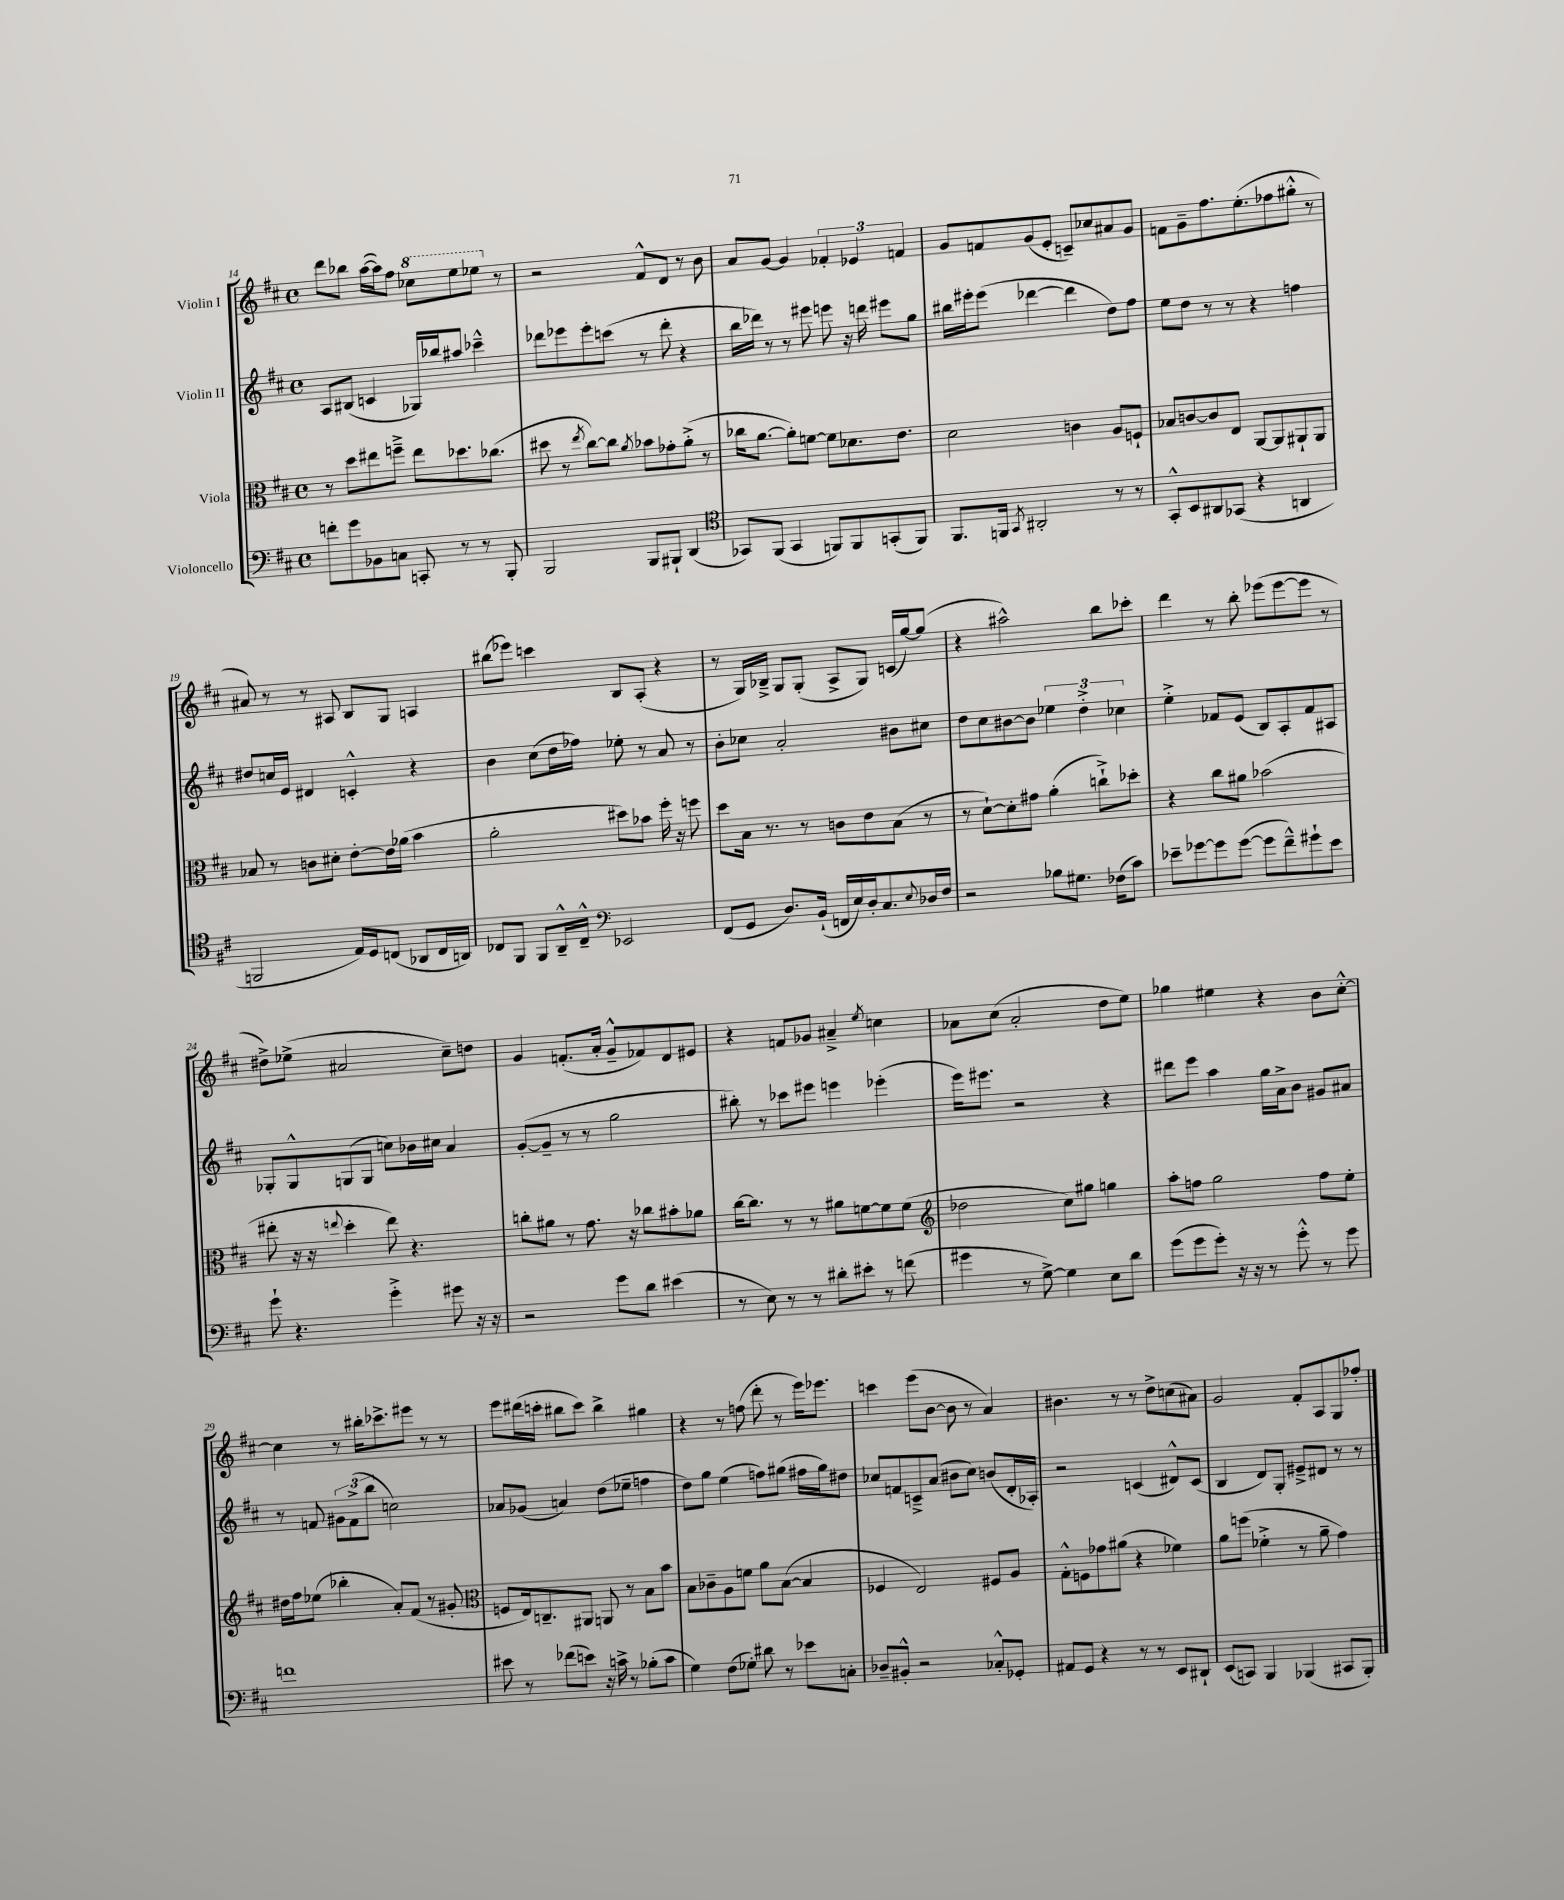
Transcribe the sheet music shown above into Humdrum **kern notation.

**kern	**kern	**kern	**kern
*part4	*part3	*part2	*part1
*staff4	*staff3	*staff2	*staff1
*I"Violoncello	*I"Viola	*I"Violin II	*I"Violin I
*clefF4	*clefC3	*clefG2	*clefG2
*k[f#c#]	*k[f#c#]	*k[f#c#]	*k[f#c#]
*M4/4	*M4/4	*M4/4	*M4/4
*met(c)	*met(c)	*met(c)	*met(c)
=14	=14	=14	=14
8fn'\L	8r	8A/L	8ddd\L
8g\	8dd\L	(8B#X/J	8bb-X\J
8BB-X\	8ee#X\	4cn/	([16aa\LL
.	.	.	16aa\J])
8Cn\J	8ffn~^\J	.	8ff#\J
*	*	*	*8va
8CCn'/	8ee#\L	16G-X/LL)	8ccc-X\L
.	.	16bb-X/J	.
8r	8.dd-X\	8aa#X/J	8eee\
8r	.	4ccc-X~^^\	8eee-X\J
.	(8.cc-X\J	.	.
*	*	*	*X8va
8BBB'/	.	.	8r
=15	=15	=15	=15
2BBB/	8dd#X\	8ddd-X\L	2r
.	8r	8eee-X\	.
.	8qee/	.	.
.	[8cc#\L)	8eee-'\	.
.	8cc#\J]	(8cccn\J	.
.	8qa/	.	.
8BBB/L	8b-X\L	8r	8f#^^/L
8BBB#X`/J	8g-X'\	8ddd-'\	8d/J
(4DD/	(8a'^\J	4r	8r
.	8r	.	8b\
=16	=16	=16	=16
*clefC4	*	*	*
8GG-X/L)	16cc-X\KL	16bb\LL	8a/L
.	[8.a\J	16ddd-X\JJ)	.
(8FF#/J	.	8r	[8g/J
4GG-/	8a'\L])	8r	4g/]
.	[8fn\J	8eee#X\	.
8FFn/L)	8f\L]	8eeen\	6f-X'/
8FF/	8.d-X\	16r	.
.	.	.	6e-X/
.	.	16dddn\	.
(8GGn'/	.	8eee#X\L	.
.	8.e\J	.	.
.	.	.	6fn/
8FF/J)	.	8gg\J	.
=17	=17	=17	=17
8.FF#/L	2d\	16bb#X\LL	8g/L
.	.	16eee#X'\J	.
.	.	(8eee#\J	8fn/
16FFn/Jk	.	.	.
8qGG/	.	.	.
2AA#X'/	.	[4ddd-X\	(8g/
.	.	.	8e'/J
.	4cn\	4ddd-\]	8cn~/L)
.	.	.	8cc-X/
8r	8A/L	8dd\L)	8a#X/
8r	8Fn`/J	8ff#\J	8g/J
=18	=18	=18	=18
8GG'^^/L	8B-X/L	8ee\L	8fn\L
8BB/	[8cn/	8dd\J	8g~\
8AA#X/	8c/]	8r	8.ff#\
(8GG-X/J	8E/J	8r	.
.	.	.	(8.ee'\
4r	[8AA/L	4r	.
.	8AA/]	.	8ff-X\
4AAn/	8AA#X`/	4ffn\	8gg#X'^^\J
.	8AA#/J	.	8r
!!LO:LB:g=z
=19	=19	=19	=19
2FFn/	8B-X/	8dd#X/L	8a#X/)
.	8r	16ccn/L	8r
.	.	16e/JJ	.
.	8cn\L	4d#X/	8r
.	8d#X'\J	.	8A#X/
16E/LL)	[8e'\L	4cn'^^/	8B/L
16D/J	.	.	.
(8Cn/J	16e\L]	.	8G/J
.	(16a-X\JJ	.	.
8AA-X/L	4b\	4r	4An/
16C/L	.	.	.
16AAn/JJ)	.	.	.
=20	=20	=20	=20
8C-X/L	2a'\	4b\	(8bb#X\L
8FF#/J	.	.	8eee-X\J)
8FF#/L	.	(8cc#\L	4cccn\
16AA~^^/L	.	16dd\L	.
16C-~^^/JJ	.	16ff-X\JJ)	.
*clefF4	*	*	*
2EE-X/	8dd#X\L)	8ee-X'\	8B/L
.	8b-X\J	8r	(8A'/J
.	16ff#'\	8a/	4r
.	16r	.	.
.	8ffn\	8r	.
=21	=21	=21	=21
(8FF#/L	8dd\L	8b'\L	8r
8GG/J	16B\Jk	8cc-X\J	16G/LL)
.	8.r	.	16B-X~^/JJ
8.D/L)	.	2a'/	8G/L
.	8r	.	(8G'/J
(16BB`/Jk	.	.	.
16FFn/LL	8cn\L	.	8A^/L
16E/)	.	.	.
16D'/J	8e\	.	8G/J)
8.C#/	.	.	.
.	(8B\J	8b#X\L	(16cn/LL
.	.	.	[16gg/J)
8qqE/	.	.	.
16D-X/L	8r	8cc#X\J	(8gg/J]
16F#/JJ	.	.	.
=22	=22	=22	=22
2r	8r	8dd\L	4r
.	[8d`\L)	8cc#\	.
.	8d'\]	[8b#X\	2aa#X^^\)
.	8g#X\J	8b#\J]	.
8B-X\L	(4a'\	6ee-X\	.
8.G#X\J	.	.	.
.	.	6dd'^\	.
.	8ccn`^\L)	.	8bb\L
(16F-X\KL	.	.	.
.	.	6cc-X\	.
8c#\J)	8dd-X'\J	.	8ccc-X'\J
=23	=23	=23	=23
8e-X~\L	4r	4ee'^\	4ddd\
[8g-X\	.	.	.
8g-\]	8cc#\L	8f-X/L	8r
([8g-\J	8a#X\J	(8e/J	8bb'\
8g-\L]	(2b-X\	8B/L)	(8eee-X\L
8f#~^^\)	.	8A'/	[8eee-\
8g#X`\	.	8f-/	8eee-\J]
8e-\J	.	8A#X/J	8r
!!LO:LB:g=z
=24	=24	=24	=24
8g`\	8ee#X'\	8G-X'/L	8dd#X^\L)
4.r	16r	8G-^^/	(8ee-X^\J
.	16r	.	.
.	8qqeen/	.	.
.	4dd'\	(8Gn/	2a#X/
.	.	8G/J	.
4g'^\	8ee\)	8ccn\L)	.
.	4.r	16b-X\L	.
.	.	16cc#X\JJ	.
8g#X\	.	4a/	8cc#~\L)
16r	.	.	8ddn\J
16r	.	.	.
=25	=25	=25	=25
2r	8ccn'\L	([8g'/L	4g/
.	8a#X\J	8g~/J]	.
.	8r	8r	(8.fn'/L
.	8.g\	8r	.
.	.	.	16a'/Jk
8g\L	.	2gg\	8g~^^/L
.	16r	.	.
8d\J	8cc-X\L	.	8f-X/)
(4e#X\	8b#X'\	.	8d/
.	8a-X\J	.	8e#X/J
=26	=26	=26	=26
8r	[16cc#\KL	8bb#X'\)	4r
.	8.cc#\J]	.	.
8E\)	.	8r	.
8r	8r	8ccc-X\L	8fn/L
8r	8r	8eee#X\J	8g-X/J
8d#X'\L	8a#X\L	4eeen\	4a#X~^/
8e#X'\J	[8fn\	.	.
.	.	.	8qee/
8r	8f\]	(4eee-X'\	4ccn\
(8fn\	(8f\J	.	.
=27	=27	=27	=27
*	*clefG2	*	*
4g#X\	2dd-X\	16eee\KL)	8a-X\L
.	.	8.eee#X\J	.
.	.	.	(8cc#\J
8r	.	2r	2a-'/
[8G^\)	.	.	.
4G\]	8cc#\L)	.	.
.	8gg#X\J	.	.
8E\L	4ggn\	4r	8dd\L
8d\J	.	.	8ee\J)
=28	=28	=28	=28
(8g\L	8aa'\L	8ddd#X\L	4gg-X\
8g\	8ffn\J	8eee\J	.
8g'\J)	2gg\	4aa\	4ee#X\
16r	.	.	.
16r	.	.	.
8r	.	16gg\LL	4r
.	.	16a^\J	.
8g'^^\	.	8b\J	.
8r	8ff\L	8g#X/L	8b\L
8g\	8ee'\J	8a#X/J	[8cc#'^^\J
!!LO:LB:g=z
=29	=29	=29	=29
1fn	16dd#X\LL	8r	4cc#\]
.	16ff#\J	.	.
.	(8ee-X\J	8fn/	.
.	4bb-X'\	12g#X\L	8r
.	.	(12f^\	.
.	.	.	16bb#X'\KL
.	.	12bb\J	.
.	.	.	8.ccc-X^\
.	8a'/L)	2ccn\)	.
.	(8f#/J	.	8eee#X\J
.	8r	.	8r
.	8g#X'/	.	8r
=30	=30	=30	=30
*	*clefC3	*	*
8e#X\	8Fn/L	8a-X/L	8eee\L
8r	16E/k)	(8g-X/J	(16ddd#X\L
.	8.Cn~/	.	16cccn'\JJ
(8f-X\L	.	4an/)	8bb#X\L
8en\J)	8AA#X/J	.	8ccc\J)
16r	8AAn/	(8dd\L	4bb#^\
16cn^\	.	.	.
8r	8r	8ee-X~\J	.
(8B-X'\L	8B\L	4ffn\	4gg#X\
8c\J	8b\J	.	.
=31	=31	=31	=31
4G\)	8B\L	8dd\L)	4r
.	8c-X~\	8gg\J	.
(8F#\L	8A\	(4ee\	8r
8G-X'\J)	8fn\J	.	(8ffn\
8d#X\	8a\L	8ffn\L)	8ddd'\
8r	([8B\J	(8gg#X\J	8r
8e-X\L	4B/]	16ff#X\LL	16eee\KL)
.	.	16gg#\J)	8.eee-X\J
8Cn'\J	.	8dd#X\J	.
=32	=32	=32	=32
8D-X~/L	4F-X/	8cc-X/L	4cccn\
8BB#X'^^/J	.	8fn/	.
2r	2E/)	8cn~^/	(8eee\L
.	.	(8a/J	[8b\J
.	.	8b#X\L	8b\]
.	.	8cc-\J)	8r
8C-X'^^/L	8F#X/L	(8bn/L	4a/)
8GG-X'/J	8A/J	16d'/L	.
.	.	16A-X'/JJ)	.
=33	=33	=33	=33
8AA#X/L	8G'^^\L	2r	4.b#X\
8GG/J	8Fn\	.	.
4r	8g-X\	.	.
.	(8a#X\J	.	8r
8r	4r	(4cn/	8r
8r	.	.	8dd^\L
8EE/L	4f-X\)	8d#X^^/L)	(8ccn\
8DD#X`/J	.	(8c/J	8a#X\J)
=34	=34	=34	=34
(8EE/L	8a\L	4B/	2g/
8CCn/J)	(8ffn\J	.	.
4BBB/	4f-X'^\	8d/L)	.
.	.	8G'/J	.
(4BBB-X/	8r	8e#X~^/L	8f#'/L
.	8a~\	8d#X/J	8A/
8CC#X/L	4g\)	8r	8G/
8BBB-'/J)	.	8r	8ff-X'/J
==	==	==	==
*-	*-	*-	*-
